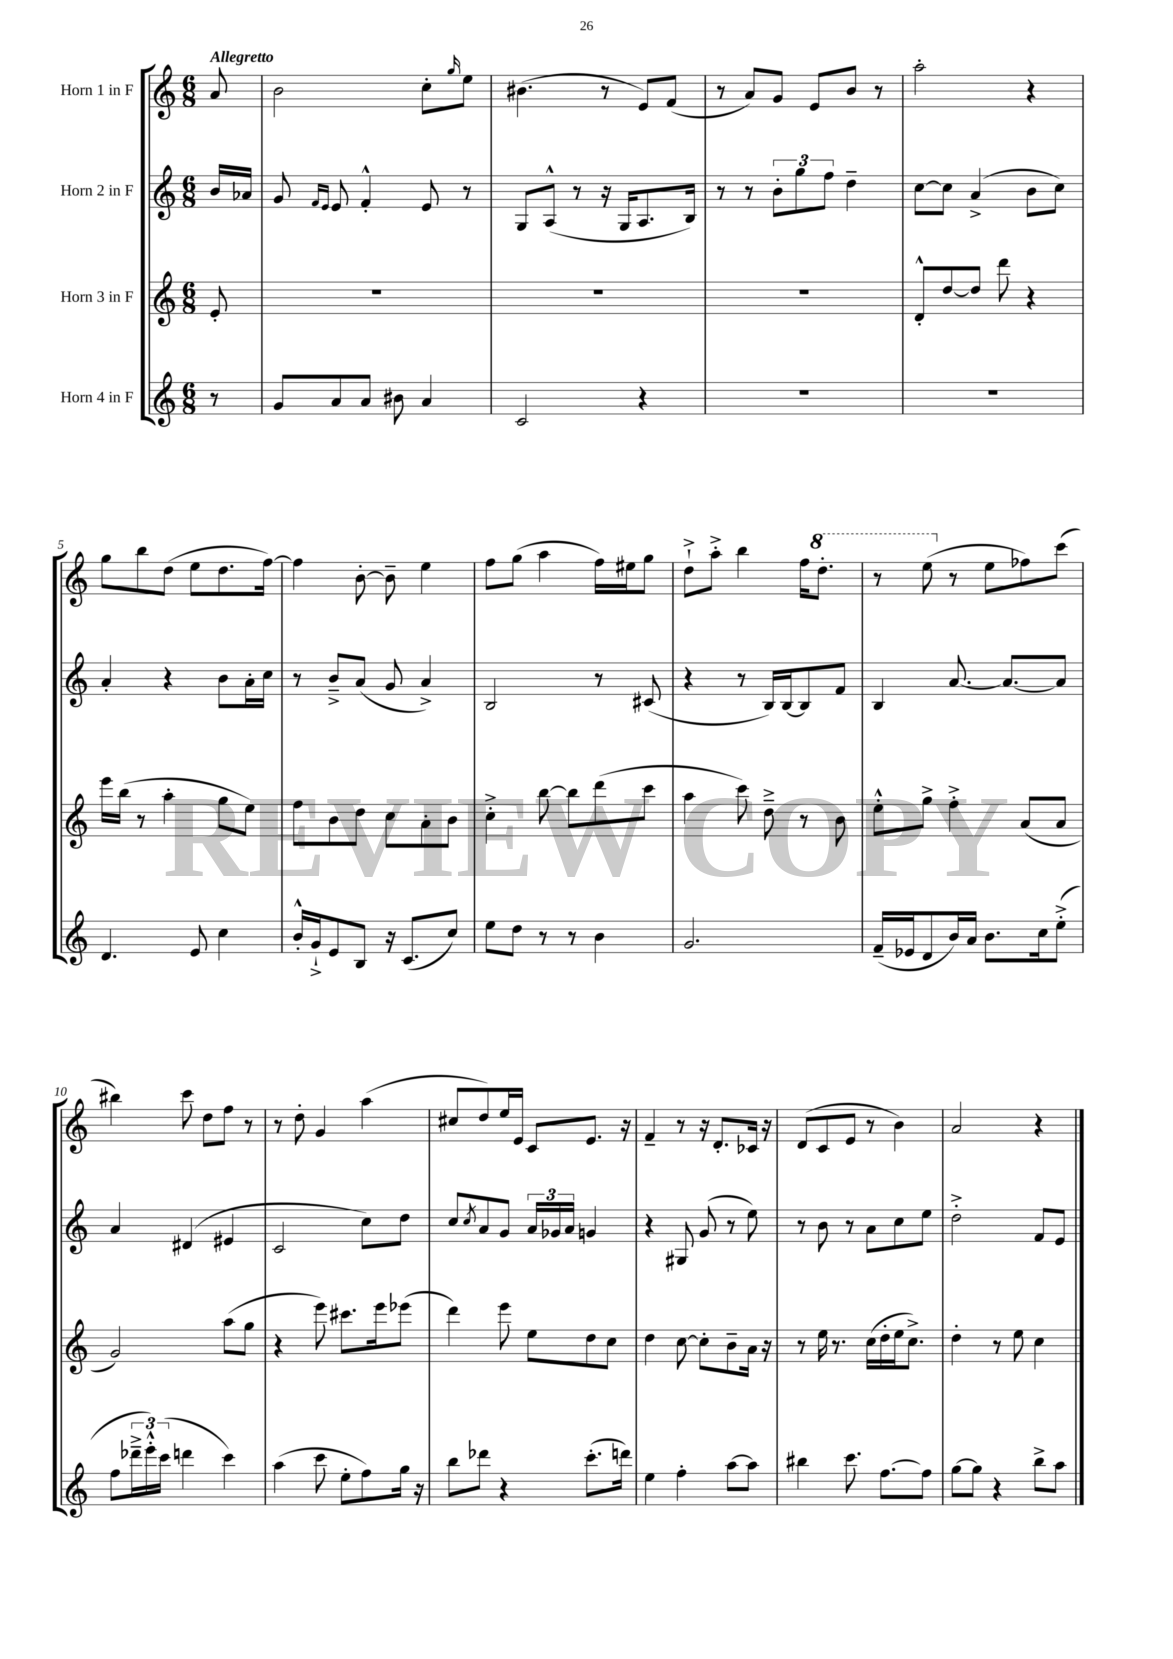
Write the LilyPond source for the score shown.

<<
\new StaffGroup <<
\new Staff = "s0" \with { instrumentName = "Horn 1 in F" } {
    \clef treble \key c \major \numericTimeSignature \time 6/8 \partial 8 \tempo "Allegretto"
    a'8 |
    b'2 c''8-. \grace { g''16 } e''8 |
    bis'4.( r8 e'8) f'8( |
    r8 a'8) g'8 e'8 b'8 r8 |
    a''2-. r4 |
    g''8 b''8 d''8( e''8 d''8. f''16~) |
    f''4 b'8~-. b'8-- e''4 |
    f''8 g''8( a''4 f''16) eis''16 g''8 |
    d''8-!-> a''8-.-> b''4 f''16 \ottava #1 d'''8.-. |
    r8 e'''8( \ottava #0 r8 e''8 fes''8) c'''8( |
    bis''4) c'''8 d''8 f''8 r8 |
    r8 d''8-. g'4 a''4( |
    cis''8 d''8) e''16 e'16 c'8 e'8. r16 |
    f'4-- r8 r16 d'8.-. ces'16 r16 |
    d'8( c'8 e'8 r8 b'4) |
    a'2 r4 \bar "|." |
}
\new Staff = "s1" \with { instrumentName = "Horn 2 in F" } {
    \clef treble \key c \major \numericTimeSignature \time 6/8 \partial 8
    b'16 aes'16 |
    g'8 \grace { f'16 e'16 } e'8 f'4-.-^ e'8 r8 |
    g8 a8-^( r8 r16 g16 a8. b16) |
    r8 r8 \tuplet 3/2 { b'8-. g''8 f''8 } d''4-- |
    c''8~ c''8 a'4->( b'8 c''8) |
    a'4-. r4 b'8 a'16-. c''16 |
    r8 b'8---> a'8( g'8 a'4->) |
    b2 r8 cis'8( |
    r4 r8 b16) b16~ b8 f'8 |
    b4 a'8.~ a'8.~ a'8 |
    a'4 dis'4( eis'4 |
    c'2 c''8) d''8 |
    c''8 \acciaccatura { c''8 } a'8 g'8 \tuplet 3/2 { a'16 ges'16 a'16 } g'4 |
    r4 gis8 g'8( r8 e''8) |
    r8 b'8 r8 a'8 c''8 e''8 |
    d''2-.-> f'8 e'8 \bar "|." |
}
\new Staff = "s2" \with { instrumentName = "Horn 3 in F" } {
    \clef treble \key c \major \numericTimeSignature \time 6/8 \partial 8
    e'8-. |
    R2. |
    R2. |
    R2. |
    d'8-.-^ d''8~ d''8 d'''8 r4 |
    e'''16 b''16( r8 a''4-. g''8 e''8) |
    f''8 b'8 d''8 c''8 a'8-. b'8 |
    c''4-.-> b''8~ b''8 d'''8( c'''8 |
    a''4 c'''8) d''8---> r8 b'8 |
    e''8-.-^ g''8-> f''4-.-> a'8( a'8 |
    g'2) a''8( g''8 |
    r4 e'''8) cis'''8. e'''16 ees'''8( |
    d'''4) e'''8 e''8 d''8 c''8 |
    d''4 c''8~ c''8-. b'8-- a'16 r16 |
    r8 e''16 r8. c''16( d''16-. e''16 c''8.->) |
    d''4-. r8 e''8 c''4 \bar "|." |
}
\new Staff = "s3" \with { instrumentName = "Horn 4 in F" } {
    \clef treble \key c \major \numericTimeSignature \time 6/8 \partial 8
    r8 |
    g'8 a'8 a'8 bis'8 a'4 |
    c'2 r4 |
    R2. |
    R2. |
    d'4. e'8 c''4 |
    b'16-.-^ g'16-!-> e'8 b8 r16 c'8.( c''8) |
    e''8 d''8 r8 r8 b'4 |
    g'2. |
    f'16--( ees'16 d'8 b'16) a'16 b'8. c''16 e''8-.->( |
    f''8 \tuplet 3/2 { des'''16---> e'''16-.-^) c'''16( } d'''4 c'''4) |
    a''4( c'''8 e''8-. f''8) g''16 r16 |
    b''8 des'''8 r4 c'''8.-.( d'''16) |
    e''4 f''4-. a''8~ a''8 |
    bis''4 c'''8. f''8.~ f''8 |
    g''8~ g''8 r4 b''8-> a''8 \bar "|." |
}
>>
>>
